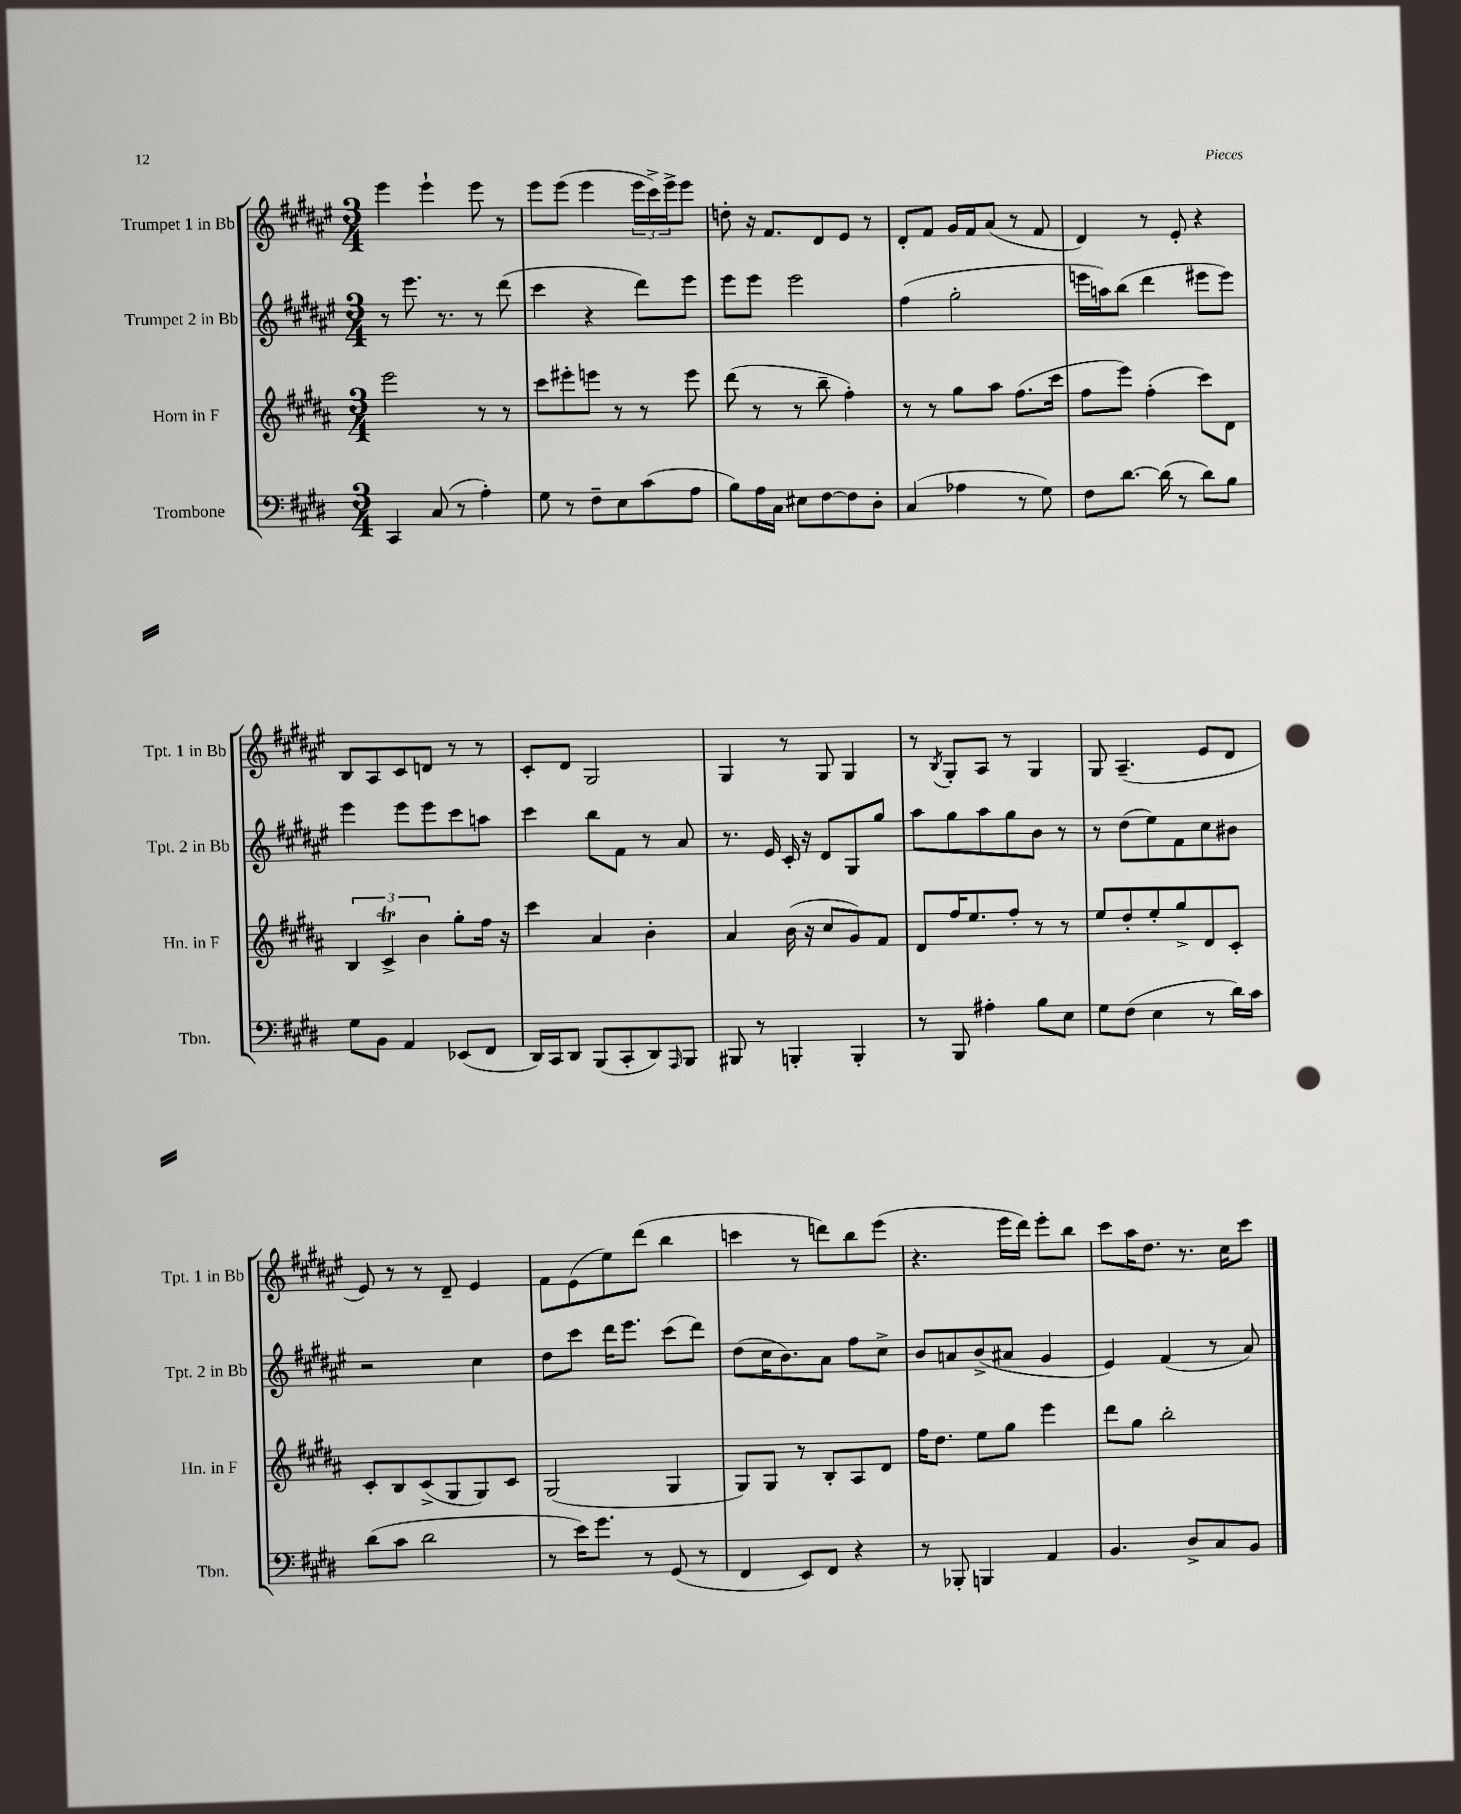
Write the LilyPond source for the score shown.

<<
\new StaffGroup <<
\new Staff = "s0" \with { instrumentName = "Trumpet 1 in Bb" shortInstrumentName = "Tpt. 1 in Bb" } {
    \clef treble \key fis \major \numericTimeSignature \time 3/4
    eis'''4 eis'''4-! eis'''8 r8 |
    eis'''8 eis'''8( eis'''4 \tuplet 3/2 { eis'''16 cis'''16->) eis'''16-> } eis'''8 |
    d''8-. r16 fis'8. dis'8 eis'8 r8 |
    dis'8-. fis'8 gis'16 fis'16 ais'8( r8 fis'8 |
    dis'4) r8 eis'8-. r4 |
    b8 ais8 cis'8 d'8 r8 r8 |
    cis'8-. dis'8 gis2 |
    gis4 r8 gis8 gis4 |
    r8 \acciaccatura { b8 } gis8-. ais8 r8 gis4 |
    gis8 ais4.--( eis'8 dis'8 |
    eis'8) r8 r8 dis'8-- eis'4 |
    fis'8 eis'8( eis''8) dis'''8( b''4 |
    c'''4 r8 d'''8) b''8 eis'''8( |
    r4. eis'''16 dis'''16) eis'''8-. b''8 |
    cis'''8 ais''16 dis''8. r8. cis''16 cis'''8 \bar "|." |
}
\new Staff = "s1" \with { instrumentName = "Trumpet 2 in Bb" shortInstrumentName = "Tpt. 2 in Bb" } {
    \clef treble \key fis \major \numericTimeSignature \time 3/4
    r8 eis'''8. r8. r8 dis'''8( |
    cis'''4 r4 dis'''8) eis'''8 |
    eis'''8 eis'''8 eis'''2 |
    fis''4( gis''2-. |
    e'''16 a''16) b''8( dis'''4 eis'''8 eis'''8) |
    eis'''4 eis'''8 eis'''8 cis'''8 a''8 |
    cis'''4 b''8 fis'8 r8 ais'8 |
    r8. eis'16 cis'16-. r16 dis'8 gis8 gis''8 |
    ais''8 gis''8 ais''8 gis''8 b'8 r8 |
    r8 dis''8( eis''8) fis'8 cis''8 bis'8 |
    r2 cis''4 |
    dis''8 cis'''8 dis'''16 eis'''8. cis'''8( dis'''8) |
    dis''8( cis''16 b'8.) ais'8 fis''8 cis''8-> |
    b'8 a'8 b'8->( ais'8 gis'4 |
    eis'4) fis'4( r8 ais'8) \bar "|." |
}
\new Staff = "s2" \with { instrumentName = "Horn in F" shortInstrumentName = "Hn. in F" } {
    \clef treble \key b \major \numericTimeSignature \time 3/4
    e'''2 r8 r8 |
    cis'''8 eis'''8-. e'''8 r8 r8 e'''8 |
    dis'''8( r8 r8 b''8-- fis''4-.) |
    r8 r8 gis''8 ais''8 fis''8.( cis'''16 |
    fis''8 e'''8) fis''4-.( cis'''8) dis'8 |
    \tuplet 3/2 { b4 cis'4->\trill b'4 } gis''8-. fis''16 r16 |
    cis'''4 ais'4 b'4-. |
    ais'4 b'16( r16 cis''8 gis'8) fis'8 |
    dis'8 fis''16 e''8. fis''8-. r8 r8 |
    e''8 dis''8-. e''8-. gis''8-> dis'8 cis'8-. |
    cis'8-. b8 cis'8->( gis8 gis8) cis'8 |
    gis2( gis4 |
    gis8) gis8 r8 b8-. ais8 dis'8 |
    fis''16 dis''8. e''8 gis''8 e'''4 |
    dis'''8 gis''8 b''2-. \bar "|." |
}
\new Staff = "s3" \with { instrumentName = "Trombone" shortInstrumentName = "Tbn." } {
    \clef bass \key e \major \numericTimeSignature \time 3/4
    cis,4 cis8( r8 a4-.) |
    gis8 r8 fis8-- e8 cis'8( a8 |
    b8) a16 cis16 eis8 fis8~ fis8 dis8-. |
    cis4( aes4 r8 gis8) |
    fis8 dis'8.~ dis'16( r8 dis'8) b8 |
    gis8 b,8 a,4 ees,8( fis,8 |
    dis,16) cis,16 dis,8 b,,8( cis,8-. dis,8) \grace { a,,16 } b,,8 |
    bis,,8 r8 b,,4-. b,,4-. |
    r8 b,,8 ais4-. b8 e8 |
    gis8 fis8( e4 r8 dis'16) cis'16 |
    dis'8( cis'8 dis'2 |
    r8 e'16) gis'8. r8 gis,8( r8 |
    fis,4 e,8) fis,8 r4 |
    r8 bes,,8-. b,,4 a,4 |
    b,4. dis8-> cis8 b,8 \bar "|." |
}
>>
>>
\layout { \context { \Score \remove "Bar_number_engraver" } }
